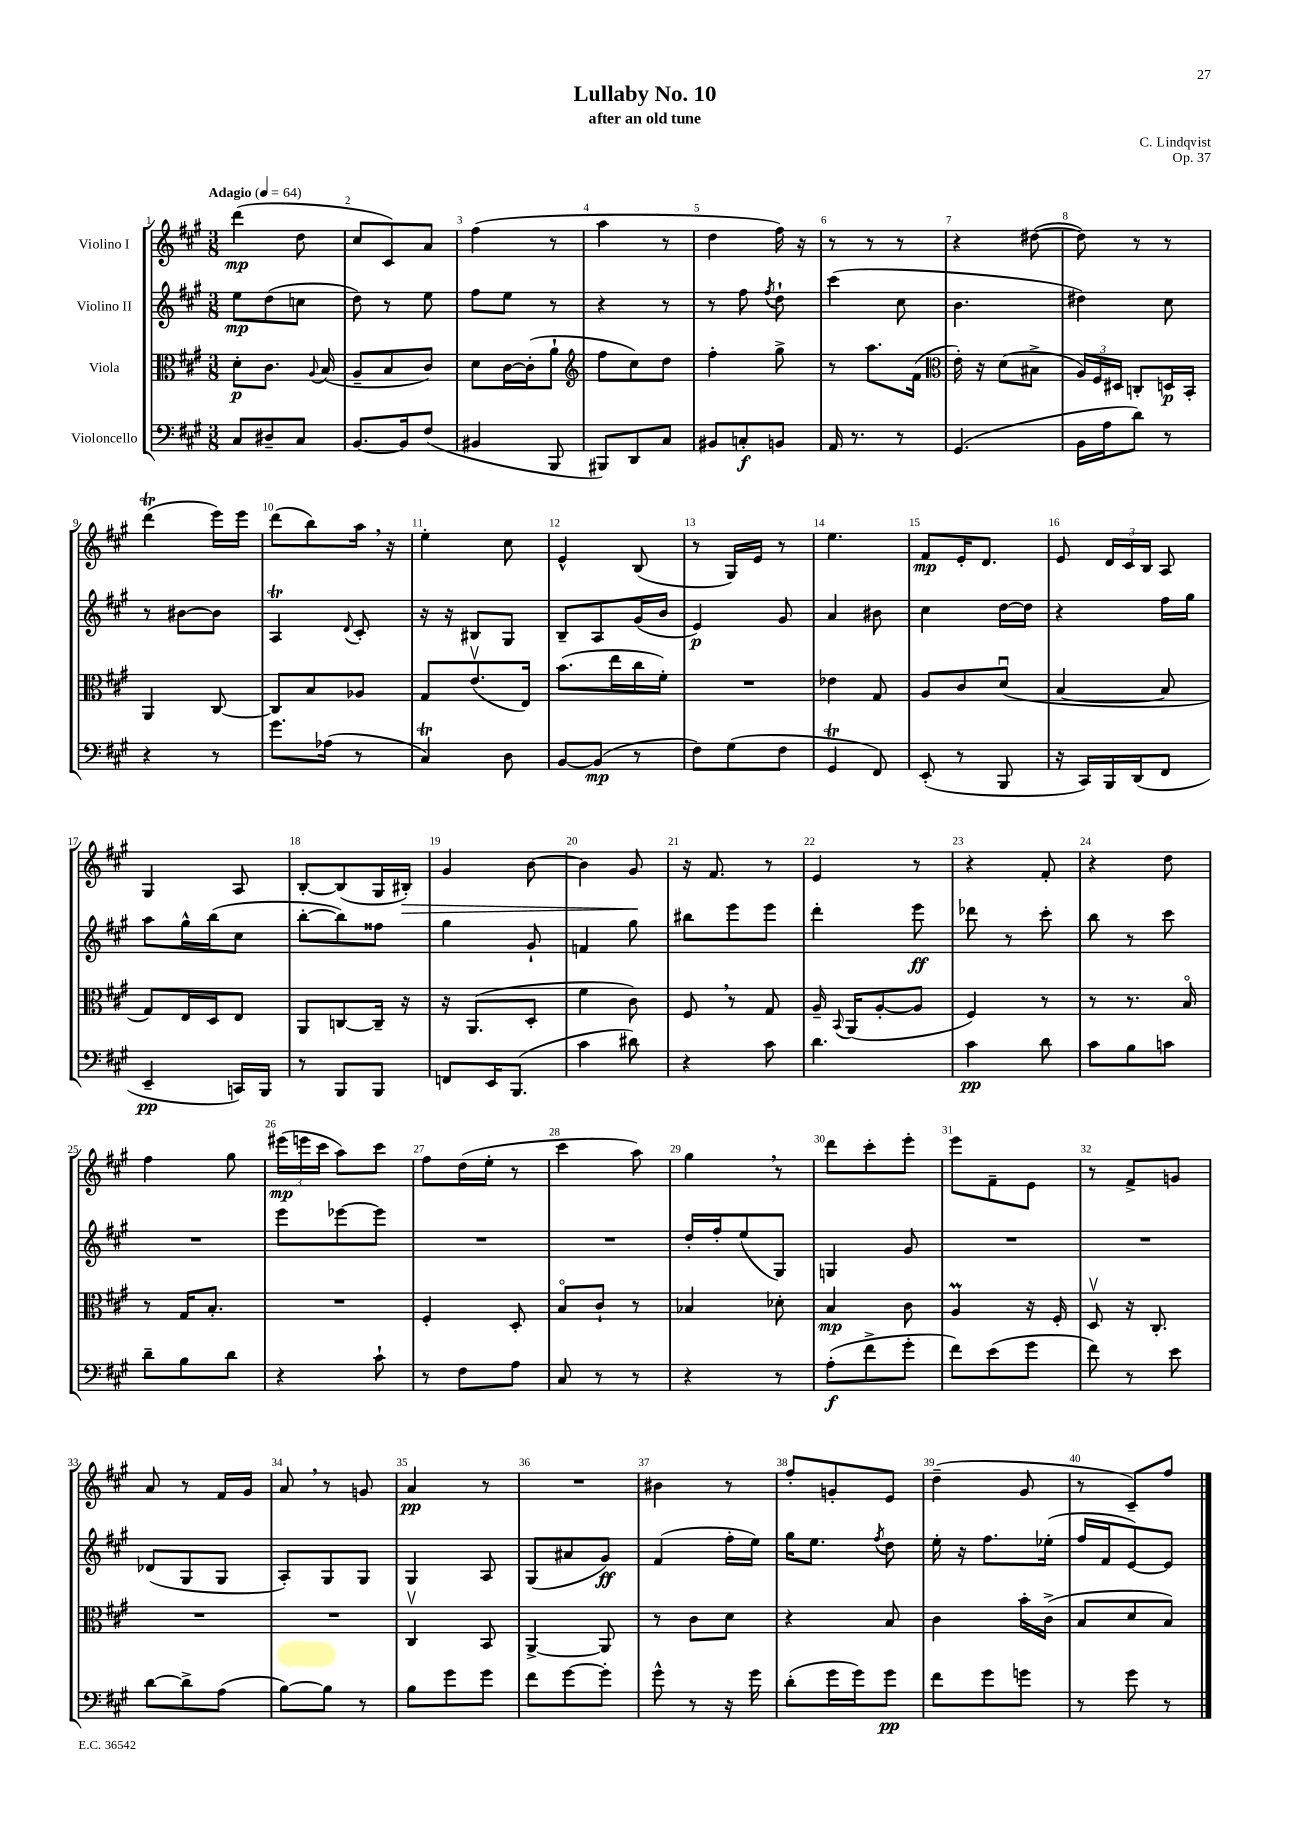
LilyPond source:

\header { title = "Lullaby No. 10" composer = "C. Lindqvist" subtitle = "after an old tune" opus = "Op. 37" }
<<
\new StaffGroup <<
\new Staff = "s0" \with { instrumentName = "Violino I" } {
    \clef treble \key a \major \numericTimeSignature \time 3/8 \tempo "Adagio" 4 = 64
    \autoBeamOff d'''4\mp( d''8 |
    cis''8[ cis'8) a'8] |
    fis''4( r8 |
    a''4 r8 |
    d''4 fis''16) r16 |
    r8 r8 r8 |
    r4 dis''8~( |
    dis''8) r8 r8 |
    d'''4\trill( e'''16[) e'''16] |
    d'''8[( b''8) a''16] \breathe r16 |
    e''4-. cis''8 |
    e'4-^ b8( |
    r8 gis16[) e'16] r8 |
    e''4. |
    fis'8[\mp e'16-. d'8.] |
    e'8 \tuplet 3/2 { d'16[ cis'16 b16] } a8 |
    gis4 a8 |
    b8[~-. b8( gis16 bis16]-.\>) |
    gis'4 b'8~ |
    b'4 gis'8\! |
    r16 fis'8. r8 |
    e'4 r8 |
    r4 fis'8-. |
    r4 d''8 |
    fis''4 gis''8 |
    \tuplet 3/2 { eis'''16[\mp( e'''16 cis'''16] } a''8[) cis'''8] |
    fis''8[ d''16( e''16]-. r8 |
    cis'''4 a''8) |
    gis''4 \breathe r8 |
    d'''8[ cis'''8-. e'''8]-. |
    e'''8[ fis'8-- e'8] |
    r8 fis'8[-> g'8] |
    a'8 r8 fis'16[ gis'16] |
    a'8 \breathe r8 g'8 |
    a'4\pp r8 |
    R4. |
    bis'4 r8 |
    fis''8[-. g'8-. e'8] |
    d''4--( gis'8 |
    r8 cis'8[--) fis''8] \bar "|." |
}
\new Staff = "s1" \with { instrumentName = "Violino II" } {
    \clef treble \key a \major \numericTimeSignature \time 3/8
    \autoBeamOff e''8[\mp d''8( c''8] |
    d''8) r8 e''8 |
    fis''8[ e''8] r8 |
    r4 r8 |
    r8 fis''8 \acciaccatura { fis''8 } d''8-! |
    cis'''4( cis''8 |
    b'4. |
    dis''4) cis''8 |
    r8 bis'8[~ bis'8] |
    a4\trill \appoggiatura { d'8 } cis'8-. |
    r16 r16 bis8[ gis8] |
    b8[-- a8 gis'16( b'16] |
    e'4\p) gis'8 |
    a'4 bis'8 |
    cis''4 d''16[~ d''16] |
    r4 fis''16[ gis''16] |
    a''8[ gis''16-^ b''16( cis''8] |
    b''8[~-. b''8) fisis''8] |
    gis''4 gis'8-! |
    f'4 gis''8 |
    bis''8[ e'''8 e'''8] |
    d'''4-. e'''8\ff |
    des'''8 r8 cis'''8-. |
    b''8 r8 cis'''8 |
    R4. |
    e'''8[ ees'''8~ ees'''8] |
    R4. |
    R4. |
    d''16[-. fis''16-. e''8( gis8]) |
    g4 gis'8 |
    R4. |
    R4. |
    des'8[( gis8 gis8] |
    a8[-.) gis8 gis8] |
    gis4 a8 |
    gis8[( ais'8 gis'8]\ff) |
    fis'4( fis''16[-. e''16]) |
    gis''16[ e''8.] \acciaccatura { fis''8 } d''8 |
    e''16-. r16 fis''8.[ ees''16]-.( |
    fis''16[ fis'16 e'8~) e'8] \bar "|." |
}
\new Staff = "s2" \with { instrumentName = "Viola" } {
    \clef alto \key a \major \numericTimeSignature \time 3/8
    \autoBeamOff d'8[-.\p cis'8.] \appoggiatura { a8 } b16( |
    a8[-- b8 cis'8]) |
    d'8[ cis'16~ cis'16-.( a'8]-! |
    \clef treble fis''8[ cis''8) d''8] |
    fis''4-. gis''8-> |
    r8 a''8.[ fis'16]( |
    \clef alto e'16-.) r16 d'8[( bis8]-> |
    \tuplet 3/2 { a16[) fis16 dis16] } c8[-. d16\p b,16]-. |
    a,4 cis8~ |
    cis8[ b8 aes8] |
    gis8[ e'8.\upbow( e16]) |
    b'8.[( e''16 cis''16 fis'16]-.) |
    R4. |
    ees'4 gis8 |
    a8[ cis'8 d'8]\downbow( |
    b4~ b8 |
    gis8[) e16 d16 e8] |
    a,8[ c8~ c16]-- r16 |
    r16 a,8.[( d8]-. |
    fis'4 cis'8) |
    fis8 \breathe r8 gis8 |
    a16-- \appoggiatura { b,8 } a,16[( a8~-. a8] |
    fis4) r8 |
    r8 r8. b16\flageolet |
    r8 gis16[ b8.]-. |
    R4. |
    fis4-. d8-. |
    b8[\flageolet cis'8]-! r8 |
    bes4 des'8-. |
    b4\mp cis'8 |
    a4\prall r16 fis16-. |
    d8\upbow r16 cis8.-. |
    R4. |
    R4. |
    cis4\upbow b,8 |
    a,4~-> a,8 |
    r8 cis'8[ d'8] |
    r4 b8 |
    cis'4 b'16[-. cis'16]->( |
    b8[ d'8 b8]) \bar "|." |
}
\new Staff = "s3" \with { instrumentName = "Violoncello" } {
    \clef bass \key a \major \numericTimeSignature \time 3/8
    \autoBeamOff cis8[ dis8-- cis8] |
    b,8.[~ b,16 fis8]( |
    bis,4 b,,8 |
    bis,,8[) d,8 cis8] |
    bis,8[ c8-.\f b,8] |
    a,16 r8. r8 |
    gis,4.( |
    b,16[ a16 d'8]) r8 |
    r4 r8 |
    gis'8.[ aes16]( r8 |
    cis4\trill) d8 |
    b,8[~ b,8]\mp( r8 |
    fis8[) gis8( fis8] |
    gis,4\trill fis,8) |
    e,8-.( r8 b,,8 |
    r16 cis,16[) b,,16 d,16( fis,8] |
    e,4--\pp c,16[) b,,16] |
    r8 b,,8[ b,,8] |
    f,8[ e,16 b,,8.]( |
    cis'4 dis'8) |
    r4 cis'8 |
    d'4. |
    cis'4\pp d'8 |
    cis'8[ b8 c'8] |
    d'8[-- b8 d'8] |
    r4 cis'8-! |
    r8 fis8[ a8] |
    cis8 r8 r8 |
    r4 r8 |
    a8[-.\f( fis'8-> gis'8]-. |
    fis'8[) e'8( gis'8] |
    fis'8) r8 e'8 |
    d'8[~ d'8-> a8]( |
    b8[~) b8] r8 |
    b8[ gis'8 gis'8] |
    fis'8[ gis'8~ gis'8]-. |
    gis'8-^ r8 r16 gis'16 |
    d'8[-.( gis'16 gis'16) gis'8]\pp |
    fis'8[ gis'8 g'8] |
    r8 gis'8 r8 \bar "|." |
}
>>
>>
\layout { \context { \Score \override BarNumber.break-visibility = ##(#f #t #t) barNumberVisibility = #all-bar-numbers-visible } }
